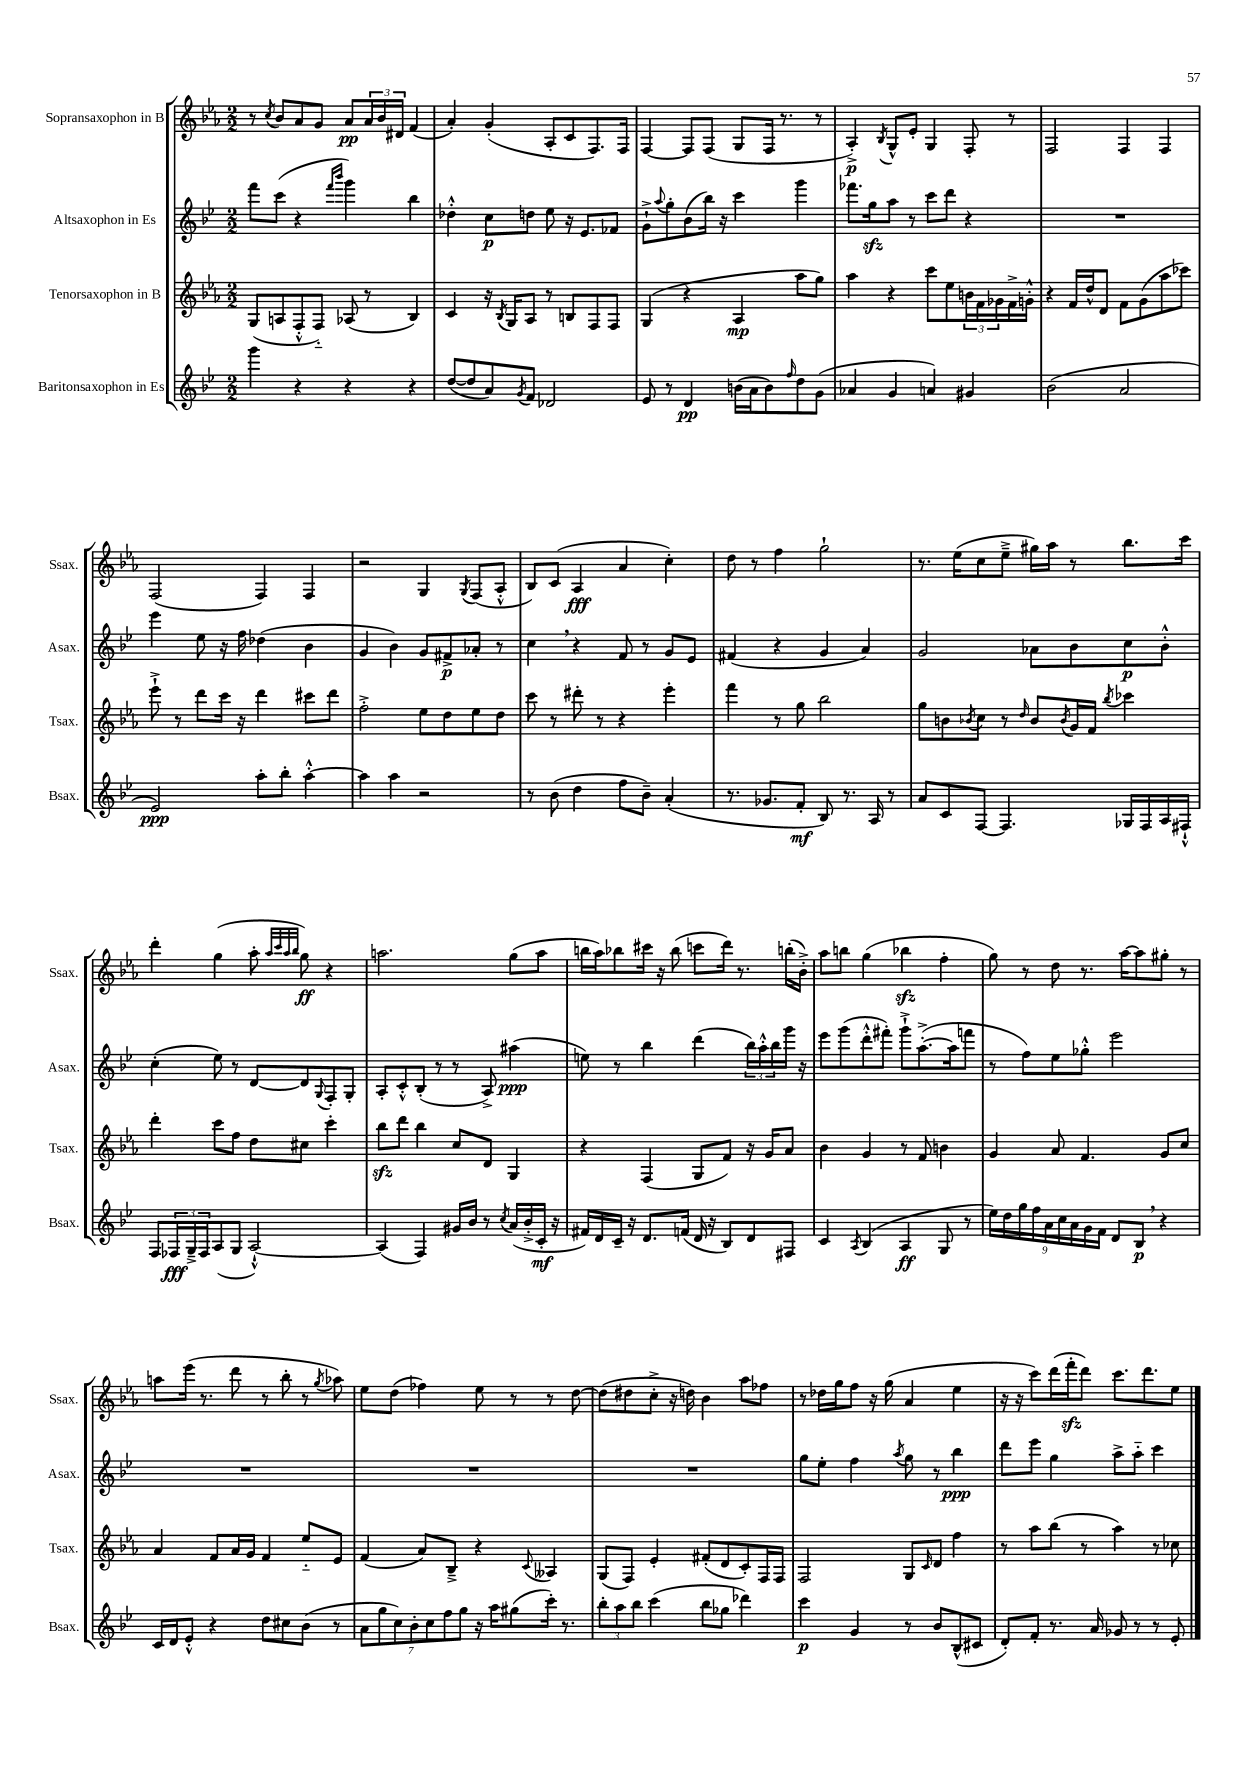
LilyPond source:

<<
\new StaffGroup <<
\new Staff = "s0" \with { instrumentName = "Sopransaxophon in B" shortInstrumentName = "Ssax." } {
    \clef treble \key ees \major \numericTimeSignature \time 2/2
    r8 \acciaccatura { c''8 } bes'8 aes'8 g'8 aes'8\pp \tuplet 3/2 { aes'16 bes'16 dis'16 } f'4( |
    aes'4-.) g'4-.( aes8-. c'8 f8.) f16 |
    f4~ f8 f8( g8 f16 r8. r8 |
    aes4-.->\p) \acciaccatura { bes8 } g8-^ ees'8-. g4 f8-. r8 |
    f2 f4 f4 |
    f2( f4) f4 |
    r2 g4 \acciaccatura { g8 } f8( aes8-.-^ |
    bes8) c'8( aes4\fff aes'4 c''4-.) |
    d''8 r8 f''4 g''2-! |
    r8. ees''16( c''8 ees''8---> gis''16) aes''16 r8 bes''8. c'''16 |
    d'''4-. g''4( aes''8-. \grace { aes''32 c'''32 aes''32 bes''32 } g''8\ff) r4 |
    a''2. g''8( a''8 |
    b''16 aes''16) bes''8 cis'''16 r16 bes''8( c'''8 d'''16) r8. b''16-.( bes'16-.->) |
    aes''8 b''8 g''4( bes''4\sfz f''4-. |
    g''8) r8 d''8 r8. aes''16~ aes''8 gis''8-. r8 |
    a''8 ees'''16( r8. d'''8 r8 bes''8-. r8 \acciaccatura { g''8 } aes''8) |
    ees''8 d''8( fes''4) ees''8 r8 r8 d''8~ |
    d''8( dis''8 c''8-.-> r16 d''16) bes'4 aes''8 fes''8 |
    r8 des''16 g''16 f''8 r16 g''16( aes'4 ees''4 |
    r16 r16 c'''8) d'''16( f'''16-.\sfz d'''8) c'''8. d'''8. ees''8 \bar "|." |
}
\new Staff = "s1" \with { instrumentName = "Altsaxophon in Es" shortInstrumentName = "Asax." } {
    \clef treble \key bes \major \numericTimeSignature \time 2/2
    f'''8 c'''8( r4 \grace { f'''16 bes'''16 } g'''4) bes''4 |
    des''4-.-^ c''8\p d''8 ees''8 r16 ees'8. fes'8 |
    g'8-!-> \appoggiatura { a''8 } g''8-. bes'8( bes''16) r16 c'''4 g'''4 |
    fes'''8. g''16\sfz a''8 r8 c'''8 d'''8 r4 |
    R1 |
    ees'''4 ees''8 r16 f''16 des''4( bes'4 |
    g'4 bes'4) g'8 fis'8->\p aes'8-. r8 |
    c''4 \breathe r4 f'8 r8 g'8 ees'8 |
    fis'4( r4 g'4 a'4) |
    g'2 aes'8 bes'8 c''8\p bes'8-.-^ |
    c''4-.( ees''8) r8 d'8~ d'8 \appoggiatura { g8 } f8-. g8-. |
    a8-. c'8-.-^ bes8-.( r8 r8 a8->) ais''4\ppp( |
    e''8) r8 bes''4 d'''4( \tuplet 3/2 { bes''16) a''16-.-^ bes''16 } g'''16 r16 |
    ees'''8 g'''8( d'''8-.-^ fis'''8-.) g'''8-!-> a''8.~-.->( a''16 f'''8 |
    r8 f''8) ees''8 ges''8-.-^ ees'''2 |
    R1 |
    R1 |
    R1 |
    g''8 ees''8-. f''4 \acciaccatura { a''8 } g''8 r8 bes''4\ppp |
    d'''8 ees'''8 g''4 a''8-> a''8-_ c'''4 \bar "|." |
}
\new Staff = "s2" \with { instrumentName = "Tenorsaxophon in B" shortInstrumentName = "Tsax." } {
    \clef treble \key ees \major \numericTimeSignature \time 2/2
    g8( a8 f8-.-^ f8-_) aes8( r8 bes4) |
    c'4 r16 \acciaccatura { bes8 } g16 aes8 r8 b8 f8 f8 |
    g4( r4 aes4\mp aes''8 g''8) |
    aes''4 r4 c'''8 ees''8 \tuplet 3/2 { b'16 f'16 ges'16 } f'16-> g'16-.-^ |
    r4 f'16 d''16-^ d'8 f'8 g'8( aes''8 ces'''8) |
    ees'''8-!-> r8 d'''8 c'''16 r16 d'''4 cis'''8 d'''8 |
    f''2-.-> ees''8 d''8 ees''8 d''8 |
    c'''8 r8 dis'''8-. r8 r4 ees'''4-. |
    f'''4 r8 g''8 bes''2 |
    g''8 b'8 \acciaccatura { bes'8 } c''8 r8 \grace { d''16 } bes'8 \acciaccatura { bes'8 } g'16 f'16 \acciaccatura { bes''8 } ces'''4 |
    d'''4-. c'''8 f''8 d''8 cis''8 c'''4-. |
    bes''8\sfz d'''8 bes''4 c''8 d'8 g4 |
    r4 f4( g8 f'8) r16 g'16 aes'8 |
    bes'4 g'4 r8 f'8 b'4 |
    g'4 aes'8 f'4. g'8 c''8 |
    aes'4 f'8 aes'16 g'16 f'4 ees''8-_ ees'8 |
    f'4( aes'8) bes8---> r4 \appoggiatura { c'8 } aeses4 |
    g8( f8) ees'4-. fis'8-.( d'8 c'8-.) f16 f16 |
    f2 g8 \grace { c'16 } d'8 f''4 |
    r8 aes''8 bes''8( r8 aes''4) r8 ces''8 \bar "|." |
}
\new Staff = "s3" \with { instrumentName = "Baritonsaxophon in Es" shortInstrumentName = "Bsax." } {
    \clef treble \key bes \major \numericTimeSignature \time 2/2
    g'''4 r4 r4 r4 |
    d''8~( d''8 a'8) \acciaccatura { g'8 } f'8 des'2 |
    ees'8 r8 d'4\pp b'16( a'16 b'8) \grace { f''16 } d''8 g'8( |
    aes'4 g'4 a'4) gis'4 |
    bes'2( a'2 |
    ees'2\ppp) a''8-. bes''8-. a''4~-.-^ |
    a''4 a''4 r2 |
    r8 bes'8( d''4 f''8 bes'8--) a'4-.( |
    r8. ges'8. f'8-.\mf bes8) r8. a16 r8 |
    a'8 c'8 f8~ f4. ges16 f16 a16 fis16-!-^ |
    f8 \tuplet 3/2 { fes16\fff g16---> fes16 } a8( g8 a2~-!-^) |
    a4( f4) gis'16 bes'16 r8 \acciaccatura { c''8 } a'16( bes'16-.-> c'16-.\mf r16 |
    fis'16) d'16 c'16-- r16 d'8. f'16( d'16 r16 bes8) d'8 fis8 |
    c'4 \acciaccatura { a8 } bes4( a4\ff g8 r8 |
    \tuplet 9/8 { ees''16) d''16 g''16 f''16 a'16 c''16 a'16 g'16 f'16 } d'8 bes8\p \breathe r4 |
    c'16 d'16 ees'8-.-^ r4 d''8 cis''8 bes'8( r8 |
    \tuplet 7/4 { a'8 g''8 c''8) bes'8-. c''8 f''8 g''8 } r16 a''16 gis''8( c'''16-.) r8. |
    \tuplet 3/2 { bes''8-. a''8 bes''8 } c'''4( bes''8 ges''8 des'''4) |
    c'''4\p g'4 r8 bes'8 bes8-^( cis'8 |
    d'8-.) f'8-. r8. a'16 ges'8 r8 r8 ees'8-. \bar "|." |
}
>>
>>
\layout { \context { \Score \remove "Bar_number_engraver" } }
